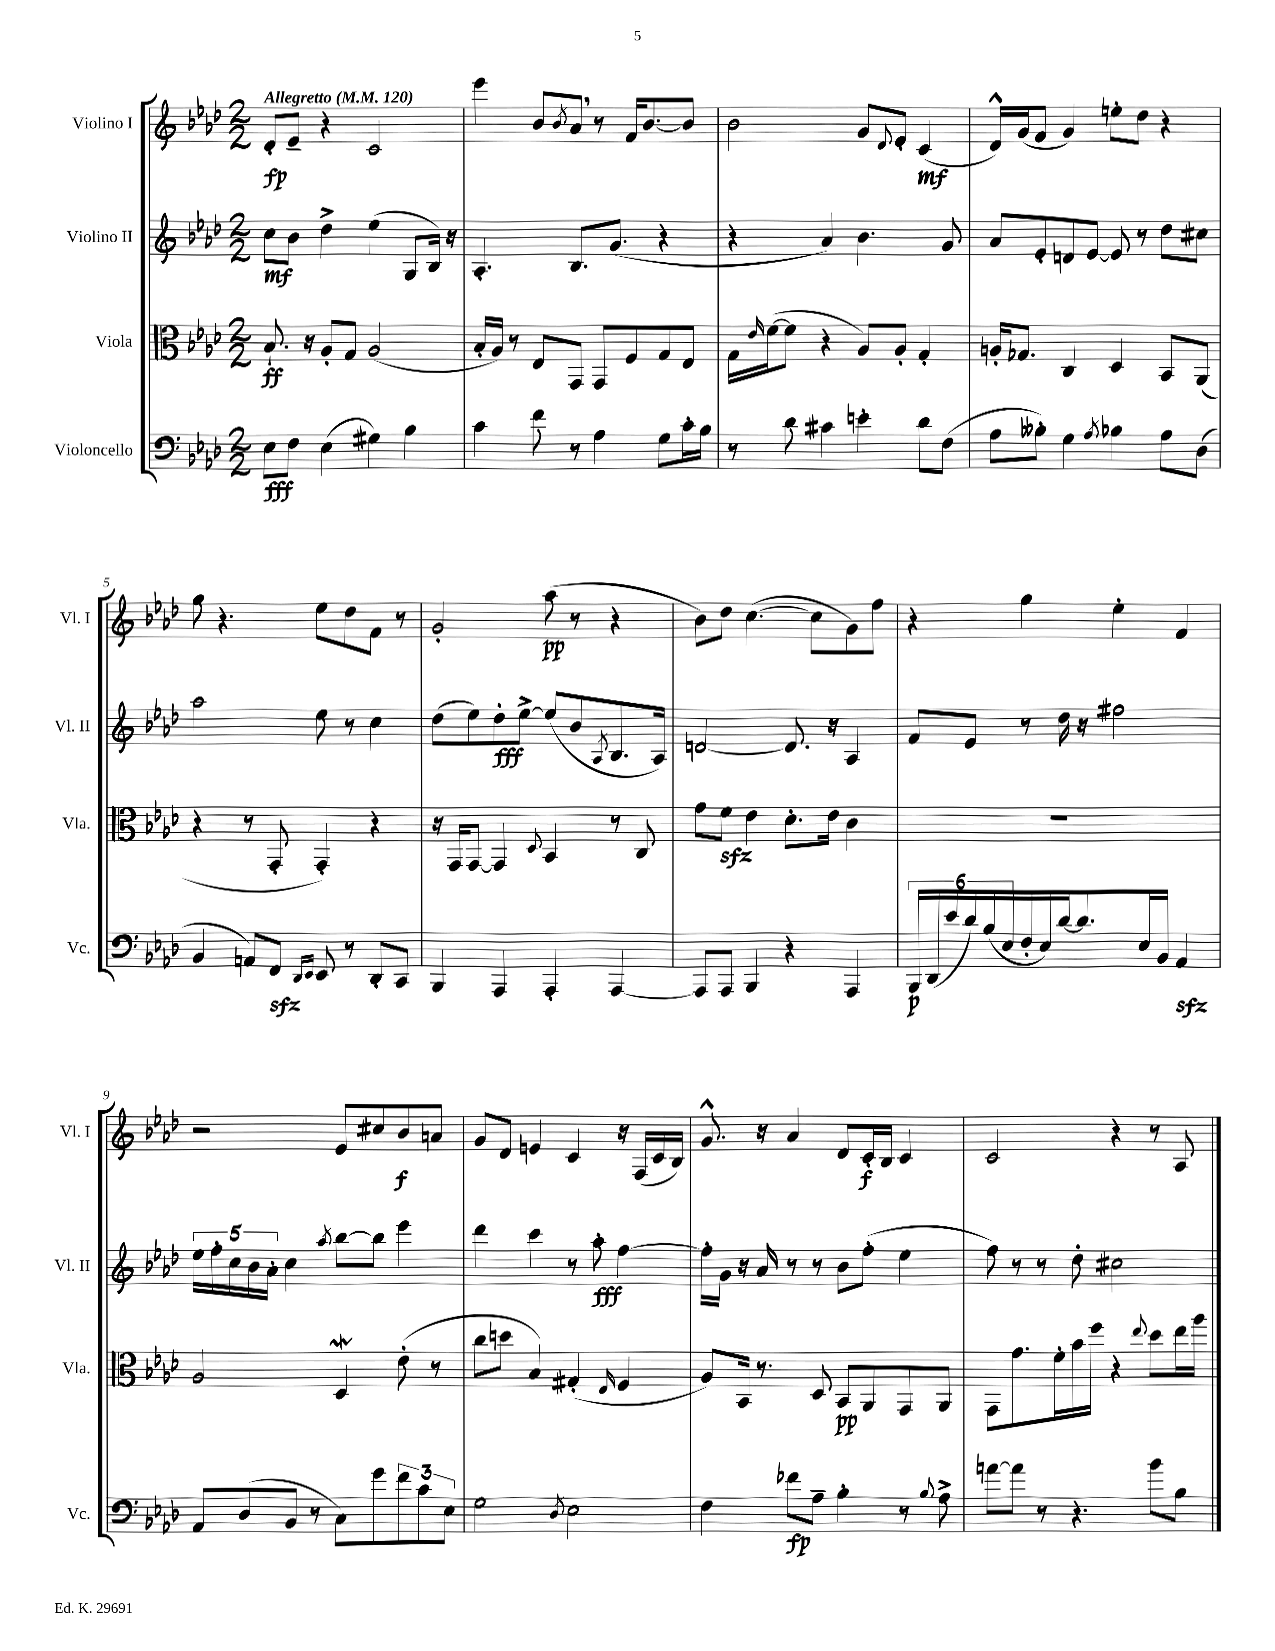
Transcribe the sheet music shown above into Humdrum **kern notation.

**kern	**kern	**kern	**kern
*staff4	*staff3	*staff2	*staff1
*clefF4	*clefC3	*clefG2	*clefG2
*k[b-e-a-d-]	*k[b-e-a-d-]	*k[b-e-a-d-]	*k[b-e-a-d-]
*M2/2	*M2/2	*M2/2	*M2/2
*MM120	*MM120	*MM120	*MM120
8E-	8.B-`	8cc	8d-'
8F	.	8b-	8e-~
.	16r	.	.
(4E-	8A-'	4dd-^	4r
.	8G	.	.
4G#)	(2A-	(4ee-	2c
4B-	.	8G	.
.	.	16B-)	.
.	.	16r	.
=	=	=	=
4c	16B-'	4.A-'	4eee-
.	16A-)	.	.
.	8r	.	.
8f	8E-	.	8b-
.	.	.	8qb-
8r	8GG	8.B-	8a-
4A-	8GG	.	8r
.	.	(8.g	.
.	8F	.	16f
.	.	.	[8.b-
8G	8G	4r	.
16c'	8E-	.	8b-]
16B-	.	.	.
=	=	=	=
8r	16G	4r	2b-
.	16qqe-	.	.
.	([16f	.	.
8d-	8f]	.	.
4c#	4r	4a-)	.
4e'	8A-)	4.b-	8g
.	.	.	8qqd-
.	8A-'	.	8e-'
8d-	4G'	.	(4c
(8F	.	8g	.
=	=	=	=
8A-	16A'	8a-	16d-^^)
.	8.G-	.	(16g
8B--')	.	8e-'	8f
4G	4C	8d	4g)
.	.	[8e-	.
8qA-	.	.	.
4B-	4D-	8e-]	8ee'
.	.	8r	8dd-
8A-	8BB-	8dd-	4r
(8D-	(8AA-	8cc#	.
=	=	=	=
4BB-	4r	2aa-	8gg
.	.	.	4.r
8AA)	8r	.	.
8FF	8GG'	.	.
16qqDD-	.	.	.
16qqEE-	.	.	.
8EE-	4GG')	8ee-	8ee-
8r	.	8r	8dd-
8DD-'	4r	4cc	8f
8CC	.	.	8r
=	=	=	=
4BBB-	16r	(8dd-	2g'
.	16GG	.	.
.	[8GG	8ee-)	.
4AAA-	4GG]	8dd-'	.
.	.	[8ee-^	.
.	8qqD-	.	.
4AAA-'	4BB-	(8ee-]	(8aa-
.	.	8b-	8r
.	.	8qA-	.
[4AAA-	8r	8.B-	4r
.	8C	.	.
.	.	16A-)	.
=	=	=	=
8AAA-]	8g	[2d	8b-)
8AAA-	8f	.	8dd-
4BBB-	4e-	.	([4.cc
4r	8.d-'	8.d]	.
.	.	.	8cc]
.	16e-	16r	.
4AAA-	4c	4A-	8g)
.	.	.	8ff
=	=	=	=
24BBB-	1r	8f	4r
(24DD-	.	.	.
24e-	.	.	.
24d-)	.	8e-	.
(24B-	.	.	.
24E-	.	.	.
16F'	.	8r	4gg
16E-)	.	.	.
[16d-	.	16dd-	.
8.d-]	.	16r	.
.	.	2ff#	4ee-'
16E-	.	.	.
16BB-	.	.	.
4AA-	.	.	4f
=	=	=	=
8AA-	2A-	20ee-	2r
.	.	20ff'	.
.	.	20cc	.
(8D-	.	.	.
.	.	20b-	.
.	.	20a-'	.
8BB-	.	4cc	.
8r	.	.	.
.	.	8qaa-	.
8C)	4D-	[8bb-	8e-
8g	.	8bb-]	8cc#
12f	(8e-'	4eee-	8b-
12c	.	.	.
.	8r	.	8a
12E-	.	.	.
=	=	=	=
2G	8cc	4ddd-	8g
.	8dd	.	8d-
.	4B-)	4ccc	4e
8qD-	.	.	.
2E-	(4G#'	8r	4c
.	.	8aa-'	.
.	16qqE-	.	.
.	4F	[4ff	16r
.	.	.	(16F
.	.	.	16c
.	.	.	16B-)
=	=	=	=
4F	8A-)	16ff']	8.g^^
.	.	16g	.
.	16BB-	16r	.
.	8.r	16a-	16r
8f-	.	8r	4a-
8A-~	8D-	8r	.
4B-'	8BB-	8b-	8d-
.	8AA-	(8ff'	16c'
.	.	.	16B-
8r	8GG	4ee-	4c
8qqB-	.	.	.
8A-^	8AA-	.	.
=	=	=	=
[8a	8GG	8ff)	2c
8a]	8.g	8r	.
8r	.	8r	.
.	16f'	.	.
4.r	16b-	8dd-'	.
.	16ff	.	.
.	4r	2cc#	4r
.	8qqee-	.	.
8b-	8dd-	.	8r
8B-	16ee-	.	8A-
.	16aa-	.	.
==	==	==	==
*-	*-	*-	*-
